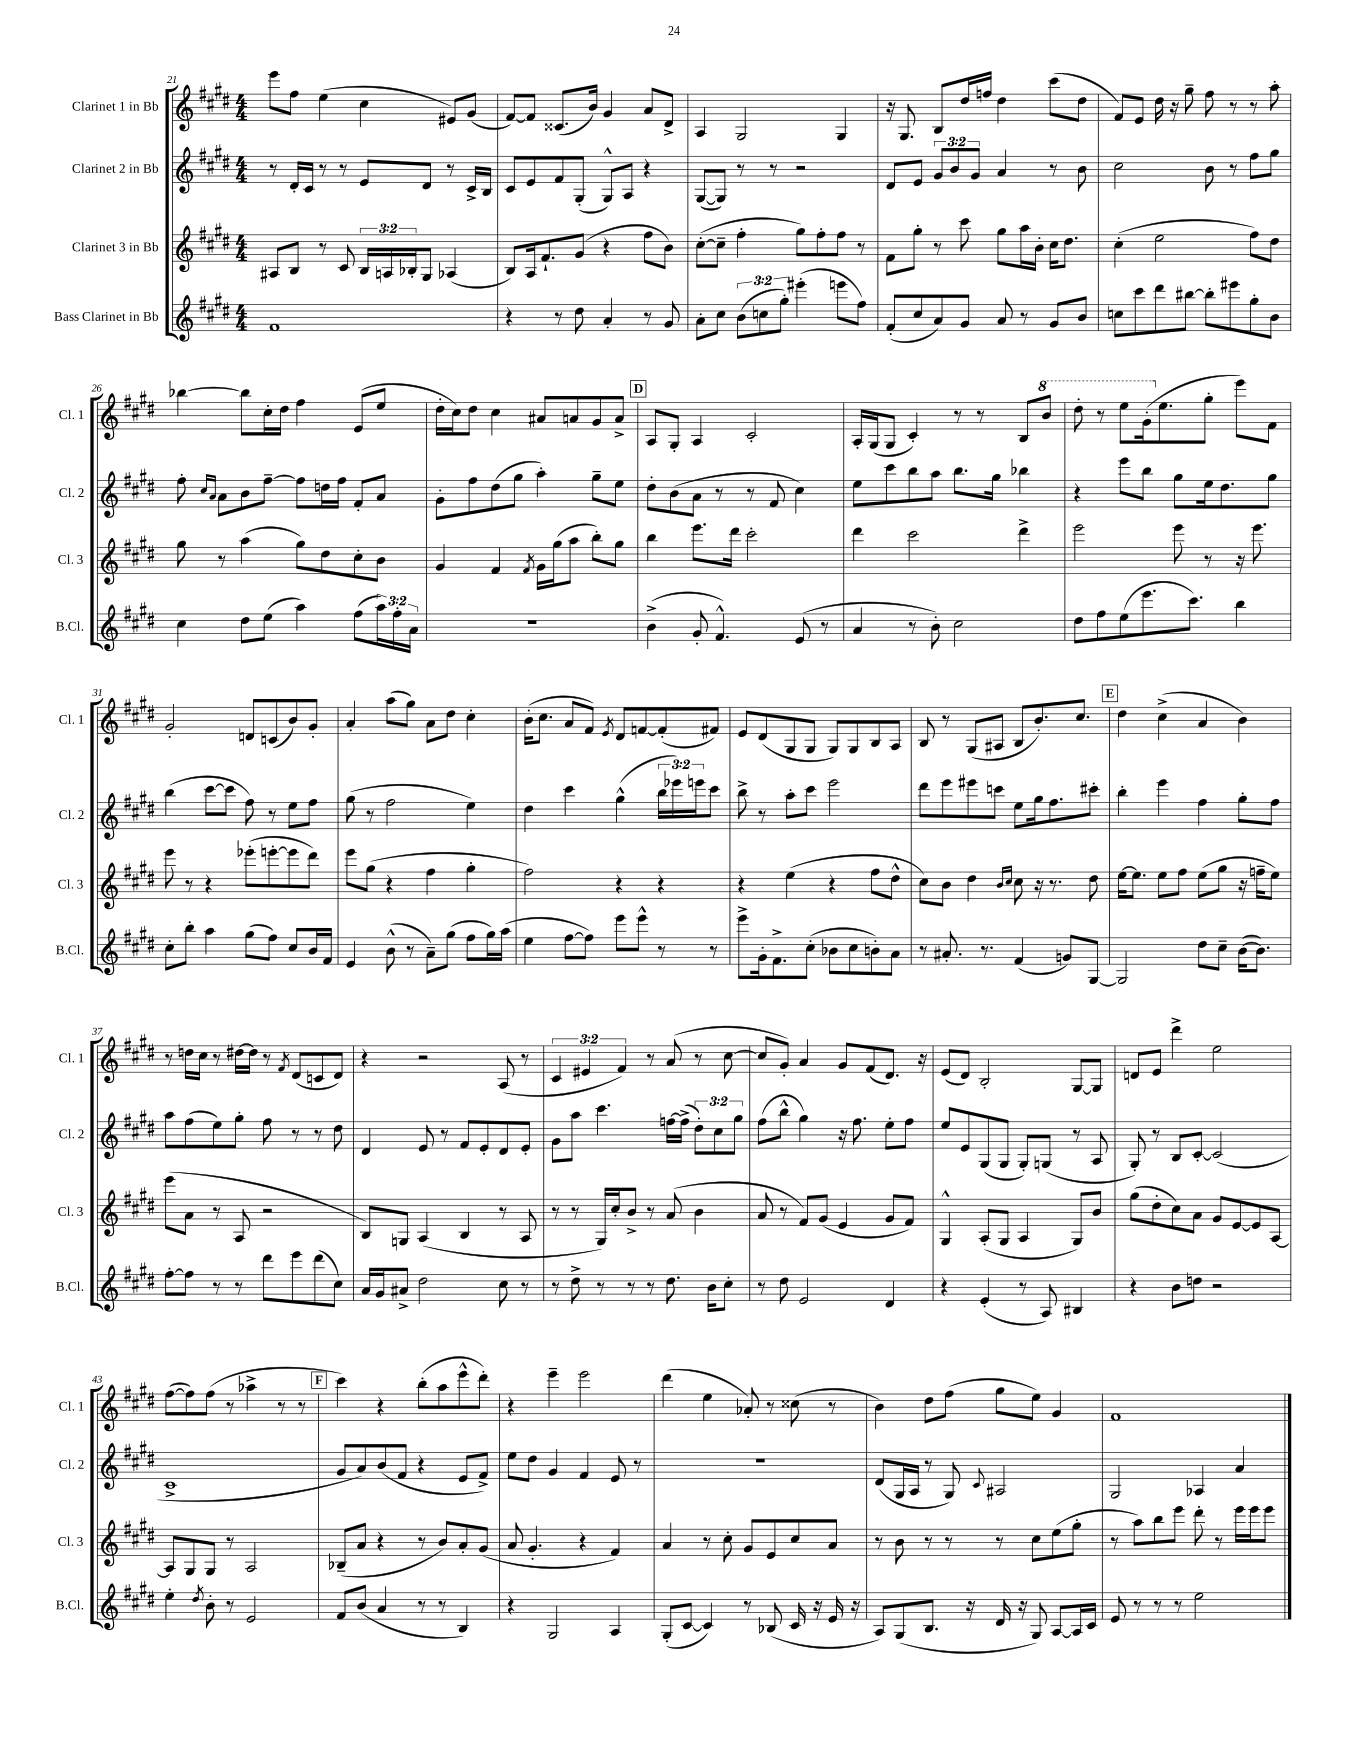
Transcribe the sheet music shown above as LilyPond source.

<<
\new StaffGroup <<
\new Staff = "s0" \with { instrumentName = "Clarinet 1 in Bb" shortInstrumentName = "Cl. 1" } {
    \clef treble \key e \major \numericTimeSignature \time 4/4 \override Staff.TupletNumber.text = #tuplet-number::calc-fraction-text
    e'''8 fis''8 e''4( cis''4 eis'8) gis'8( |
    fis'8~) fis'8 cisis'8.( b'16) gis'4 a'8 dis'8-> |
    a4 gis2 gis4 |
    r16 gis8. b8 dis''16 f''16 dis''4 cis'''8( dis''8 |
    fis'8) e'8 dis''16 r16 gis''8-- fis''8 r8 r8 a''8-. |
    bes''4~ bes''8 cis''16-. dis''16 fis''4 e'8( e''8 |
    dis''16-. cis''16) dis''8 cis''4 ais'8 a'8 gis'8 a'8-> |
    \mark \markup { \box "D" } a8 gis8-. a4 cis'2-. |
    a16-. gis16( gis8 cis'4-.) r8 r8 b8 \ottava #1 b''8 |
    dis'''8-. r8 e'''8 gis''16-.( \ottava #0 e''8. gis''8-. e'''8) fis'8 |
    gis'2-. d'8 c'8( b'8) gis'8-. |
    a'4-. a''8( gis''8) a'8 dis''8 cis''4-. |
    b'16-.( cis''8. a'8 fis'8) \acciaccatura { e'8 } dis'8 f'8~ f'8-.( fis'8) |
    e'8 dis'8( gis8 gis8 gis8) gis8 b8 a8 |
    b8 r8 gis8( ais8 b8 b'8.-.) cis''8. |
    \mark \markup { \box "E" } dis''4 cis''4->( a'4 b'4) |
    r8 d''16 cis''16 r8 dis''16~ dis''16 r8 \acciaccatura { fis'8 } dis'8( c'8 dis'8) |
    r4 r2 a8( r8 |
    \tuplet 3/2 { cis'4 eis'4 fis'4) } r8 a'8( r8 cis''8~ |
    cis''8 gis'8-.) a'4 gis'8 fis'8( dis'8.) r16 |
    e'8( dis'8) b2-. gis8~ gis8 |
    d'8 e'8 dis'''4-> e''2 |
    fis''8~( fis''8) fis''8( r8 aes''4-> r8 r8 |
    \mark \markup { \box "F" } cis'''4) r4 b''8-.( a''8 e'''8-^ dis'''8-.) |
    r4 e'''4-- e'''2 |
    dis'''4( e''4 aes'8-.) r8 cisis''8( r8 |
    b'4) dis''8 fis''8( gis''8 e''8) gis'4 |
    fis'1 \bar "|." |
}
\new Staff = "s1" \with { instrumentName = "Clarinet 2 in Bb" shortInstrumentName = "Cl. 2" } {
    \clef treble \key e \major \numericTimeSignature \time 4/4 \override Staff.TupletNumber.text = #tuplet-number::calc-fraction-text
    r8 dis'16-. cis'16 r8 r8 e'8 dis'8 r8 cis'16-> b16 |
    cis'8 e'8 fis'8 gis8-.( gis8-^) a8 r4 |
    gis8~( gis8) r8 r8 r2 |
    dis'8 e'8 \tuplet 3/2 { gis'8 b'8 gis'8 } a'4 r8 b'8 |
    cis''2 b'8 r8 fis''8 gis''8 |
    fis''8-. \grace { cis''16 a'16 } a'8 b'8 fis''8~-- fis''8 d''16 fis''16 fis'8-. a'8 |
    gis'8-. fis''8 dis''8( gis''8 a''4-.) gis''8-- e''8 |
    \mark \markup { \box "D" } dis''8-. b'8( a'8 r8 r8 fis'8 cis''4) |
    e''8 cis'''8 b''8 a''8 b''8. gis''16 bes''4 |
    r4 e'''8 b''8 gis''8 e''16 dis''8. gis''8 |
    b''4( cis'''8~ cis'''8 fis''8) r8 e''8 fis''8 |
    gis''8( r8 fis''2 e''4) |
    dis''4 cis'''4 gis''4-^( \tuplet 3/2 { b''16 ees'''16) e'''16 } cis'''8 |
    b''8-> r8 a''8-. cis'''8 e'''2 |
    dis'''8 e'''8 eis'''8 c'''8 e''8 gis''16 fis''8. cis'''8-. |
    \mark \markup { \box "E" } b''4-. e'''4 fis''4 gis''8-. fis''8 |
    a''8 fis''8( e''8) gis''8-. fis''8 r8 r8 dis''8 |
    dis'4 e'8 r8 fis'8 e'8-. dis'8 e'8-. |
    gis'8 a''8 cis'''4. f''16~ f''16->( \tuplet 3/2 { dis''8-.) cis''8 gis''8 } |
    fis''8( b''8-^ gis''4) r16 fis''8. e''8-. fis''8 |
    e''8 e'8 gis8( gis8 gis8-.) g8( r8 a8 |
    gis8-.) r8 b8 cis'8~-. cis'2( |
    cis'1-> |
    \mark \markup { \box "F" } gis'8 a'8) b'8( fis'8 r4 e'8 fis'8->) |
    e''8 dis''8 gis'4 fis'4 e'8 r8 |
    R1 |
    dis'8( gis16 a16 r8 gis8) \appoggiatura { cis'8 } ais2 |
    gis2 aes4 a'4 \bar "|." |
}
\new Staff = "s2" \with { instrumentName = "Clarinet 3 in Bb" shortInstrumentName = "Cl. 3" } {
    \clef treble \key e \major \numericTimeSignature \time 4/4 \override Staff.TupletNumber.text = #tuplet-number::calc-fraction-text
    ais8 b8 r8 cis'8 \tuplet 3/2 { b16 a16 bes16-. } gis8 aes4( |
    b8) a16 fis'8.-! gis'8( r4 fis''8 b'8) |
    cis''8~-.( cis''8-- fis''4-. gis''8) fis''8-. fis''8 r8 |
    fis'8 gis''8-. r8 cis'''8 gis''8 a''16 b'16-. cis''16 dis''8. |
    cis''4-.( e''2 fis''8) dis''8 |
    gis''8 r8 a''4( gis''8) dis''8 cis''8-. b'8 |
    gis'4 fis'4 \acciaccatura { fis'8 } gis'16 gis''16( a''8 b''8-.) gis''8 |
    \mark \markup { \box "D" } b''4 e'''8. dis'''16 cis'''2-. |
    dis'''4 cis'''2 dis'''4-> |
    e'''2 e'''8 r8 r16 e'''8. |
    e'''8 r8 r4 ees'''8-.( e'''8~-. e'''8 dis'''8) |
    e'''8 gis''8( r4 fis''4 gis''4-. |
    fis''2) r4 r4 |
    r4 e''4( r4 fis''8 dis''8-^ |
    cis''8) b'8 dis''4 \grace { b'16 cis''16 } cis''8 r16 r8. dis''8 |
    \mark \markup { \box "E" } e''16~ e''8. e''8 fis''8 e''8( gis''8 r16 f''16-- e''8) |
    e'''8( a'8 r8 a8 r2 |
    b8) g8 a4( b4 r8 a8 |
    r8 r8 gis16) cis''16-. b'8-> r8 a'8( b'4 |
    a'8 r8 fis'8) gis'8( e'4 gis'8 fis'8) |
    gis4-^ a8-.( gis8 a4 gis8) b'8 |
    gis''8( dis''8-. cis''8) a'8 gis'8 e'8~ e'8 a8~ |
    a8 gis8 gis8 r8 a2 |
    \mark \markup { \box "F" } bes8--( a'8 r4 r8 b'8) a'8-. gis'8( |
    a'8 gis'4.-. r4 fis'4) |
    a'4 r8 cis''8-. gis'8 e'8 cis''8 a'8 |
    r8 b'8 r8 r8 r8 cis''8 e''8( gis''8-. |
    r8 a''8) b''8 e'''8 dis'''8-. r8 e'''16 e'''16 e'''8 \bar "|." |
}
\new Staff = "s3" \with { instrumentName = "Bass Clarinet in Bb" shortInstrumentName = "B.Cl." } {
    \clef treble \key e \major \numericTimeSignature \time 4/4 \override Staff.TupletNumber.text = #tuplet-number::calc-fraction-text
    fis'1 |
    r4 r8 dis''8 a'4-. r8 gis'8 |
    a'8-. cis''8 \tuplet 3/2 { b'8( c''8 gis''8-.) } eis'''4-.( e'''8 fis''8) |
    fis'8-.( cis''8 a'8) gis'8 a'8 r8 gis'8 b'8 |
    c''8 cis'''8 dis'''8 bis''8~ bis''8-. eis'''8 gis''8-. b'8 |
    cis''4 dis''8 e''8( a''4) fis''8( \tuplet 3/2 { a''16) fis''16-. a'16 } |
    r1 |
    \mark \markup { \box "D" } b'4->( gis'8-. fis'4.-^) e'8( r8 |
    a'4 r8 b'8-.) cis''2 |
    dis''8 fis''8 e''8( e'''8. cis'''8.) b''4 |
    cis''8-. b''8-. a''4 gis''8( fis''8) cis''8 b'16 fis'16 |
    e'4 b'8-^( r8 a'8--) gis''8( fis''8 gis''16) a''16( |
    e''4 fis''8~ fis''8) e'''8 e'''8-^ r8 r8 |
    e'''8-> gis'16-. fis'8.-> cis''8-.( bes'8 cis''8 b'8-.) a'8 |
    r8 ais'8.-. r8. fis'4( g'8) gis8~ |
    \mark \markup { \box "E" } gis2 dis''8 cis''8-- b'16~( b'8.) |
    fis''8~-. fis''8 r8 r8 dis'''8 e'''8 dis'''8( cis''8) |
    a'16 gis'16 ais'8-> dis''2 cis''8 r8 |
    r8 dis''8-> r8 r8 r8 dis''8. b'16 cis''8-. |
    r8 dis''8 e'2 dis'4 |
    r4 e'4-.( r8 a8) bis4 |
    r4 b'8 d''8 r2 |
    e''4-. \acciaccatura { dis''8 } b'8-. r8 e'2 |
    \mark \markup { \box "F" } fis'8 b'8( a'4 r8 r8 b4) |
    r4 gis2 a4 |
    gis8-.( cis'8~ cis'4) r8 bes8( cis'16 r16 e'16 r16 |
    a8) gis8( b8. r16 dis'16 r16 gis8) a8~ a16 cis'16 |
    e'8 r8 r8 r8 e''2 \bar "|." |
}
>>
>>
\layout { \context { \Score currentBarNumber = #21 } }
